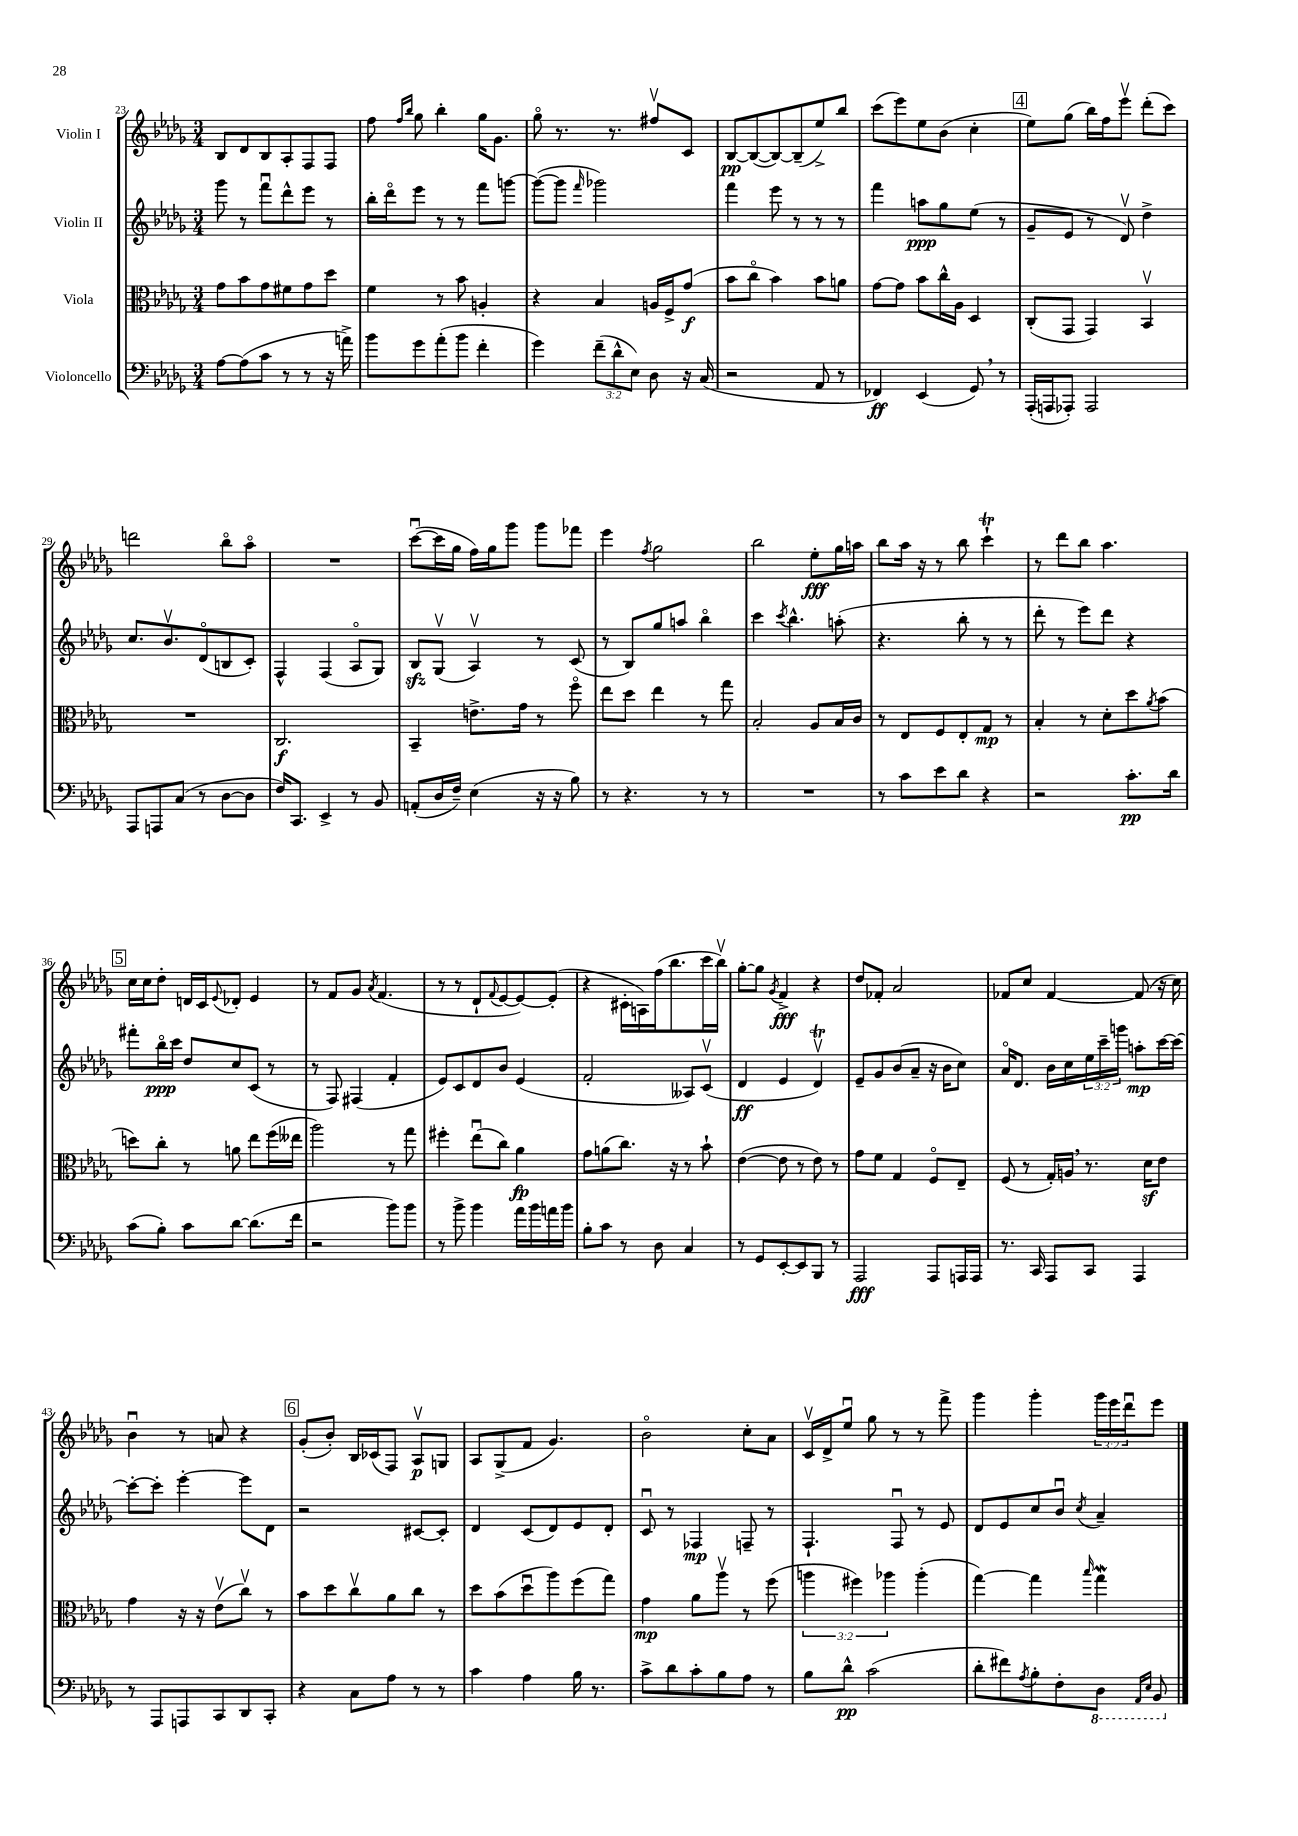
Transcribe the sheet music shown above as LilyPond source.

<<
\new StaffGroup <<
\new Staff = "s0" \with { instrumentName = "Violin I" } {
    \clef treble \key des \major \numericTimeSignature \time 3/4 \override Staff.TupletNumber.text = #tuplet-number::calc-fraction-text
    bes8 des'8 bes8 aes8-. f8 f8 |
    f''8 \grace { f''16 bes''16 } ges''8 bes''4-. ges''16 ges'8. |
    ges''8\flageolet r8. r8. fis''8\upbow c'8 |
    bes8~\pp bes8~( bes8~) bes8--( ees''8->) bes''8 |
    c'''8( ees'''8) ees''8 bes'8( c''4-. |
    \mark \markup { \box "4" } ees''8) ges''8( bes''16) f''16 ees'''8\upbow des'''8-.( c'''8) |
    d'''2 bes''8\flageolet aes''8\flageolet |
    R2. |
    c'''8~\downbow( c'''16 ges''16 f''16) ges''16 ges'''8 ges'''8 fes'''8 |
    ees'''4 \acciaccatura { f''8 } ges''2 |
    bes''2 ees''8-.\fff ges''16 a''16 |
    bes''8 aes''16 r16 r8 bes''8 c'''4-!\trill |
    r8 des'''8 bes''8 aes''4. |
    \mark \markup { \box "5" } c''16 c''16 des''8-. d'16 c'16 \appoggiatura { ees'8 } des'8-. ees'4 |
    r8 f'8 ges'8 \acciaccatura { aes'8 } f'4.( |
    r8 r8 des'8-! \appoggiatura { f'8 } ees'8~ ees'8~) ees'8-.( |
    r4 cis'16-. a16) f''16( bes''8. c'''16 bes''16\upbow) |
    ges''8~-. ges''8 \acciaccatura { ges'8 } f'4->\fff r4 |
    des''8 fes'8-. aes'2 |
    fes'8 c''8 fes'4~ fes'8( r16 c''16) |
    bes'4\downbow r8 a'8 r4 |
    \mark \markup { \box "6" } ges'8-.( bes'8-.) bes16 ces'16( f8) aes8\upbow\p g8 |
    aes8 ges8->( f'8 ges'4.) |
    bes'2\flageolet c''8-. aes'8 |
    c'16\upbow des'16-> ees''8\downbow ges''8 r8 r8 f'''8-> |
    ges'''4 ges'''4-. \tuplet 3/2 { ges'''16 ees'''16 des'''16\downbow } ees'''8 \bar "|." |
}
\new Staff = "s1" \with { instrumentName = "Violin II" } {
    \clef treble \key des \major \numericTimeSignature \time 3/4 \override Staff.TupletNumber.text = #tuplet-number::calc-fraction-text
    ges'''8 r8 f'''8\downbow des'''8-^ ees'''8 r8 |
    bes''16-. des'''16\flageolet ees'''8 r8 r8 f'''8 g'''8~ |
    g'''8~( g'''8 \grace { f'''16 } ges'''2) |
    f'''4 ees'''8 r8 r8 r8 |
    f'''4 a''8\ppp ges''8 ees''8( r8 |
    \mark \markup { \box "4" } ges'8-- ees'8 r8 des'8\upbow) des''4-> |
    c''8. bes'8.\upbow des'8\flageolet( b8 c'8-.) |
    f4-^ f4( aes8\flageolet ges8) |
    bes8\sfz ges8\upbow( aes4\upbow) r8 c'8( |
    r8 bes8) ges''8 a''8 bes''4\flageolet |
    c'''4 \acciaccatura { c'''8 } bes''4.-^ a''8-.( |
    r4. bes''8-. r8 r8 |
    des'''8-. r8 ees'''8) des'''8 r4 |
    \mark \markup { \box "5" } fis'''8-. bes''16\flageolet\ppp c'''16 des''8 c''8 c'8( r8 |
    r8 f8) fis4( f'4-. |
    ees'8) c'8 des'8 bes'8 ees'4( |
    f'2-. aeses8) c'8\upbow( |
    des'4\ff ees'4 des'4\upbow\trill) |
    ees'8-- ges'8 bes'8( aes'8-- r16 bes'16 c''8) |
    aes'16\flageolet des'8. bes'16 c''16 \tuplet 3/2 { ees''16 c'''16-- g'''16 } a''8-.\mp c'''16~ c'''16~ |
    c'''8~-. c'''8-. ees'''4~-. ees'''8 des'8 |
    \mark \markup { \box "6" } r2 cis'8~ cis'8-. |
    des'4 c'8( des'8) ees'8 des'8-. |
    c'8\downbow r8 fes4\mp f8-- r8 |
    f4.-! f8\downbow r8 ees'8 |
    des'8 ees'8 c''8 bes'8\downbow \acciaccatura { c''8 } aes'4-- \bar "|." |
}
\new Staff = "s2" \with { instrumentName = "Viola" } {
    \clef alto \key des \major \numericTimeSignature \time 3/4 \override Staff.TupletNumber.text = #tuplet-number::calc-fraction-text
    ges'8 bes'8 ges'8 fis'8 ges'8 des''8 |
    f'4 r8 bes'8 a4-. |
    r4 bes4 a16 f16-> ges'8\f( |
    bes'8 c''8\flageolet bes'4) bes'8 a'8 |
    ges'8~ ges'8 bes'8 c''16-^ aes16 des4 |
    \mark \markup { \box "4" } c8-.( ges,8 ges,4) bes,4\upbow |
    R2. |
    c2.\f |
    bes,4-- e'8.-> ges'16 r8 f''8\flageolet |
    ees''8 des''8 ees''4 r8 ges''8 |
    bes2-. aes8 bes16 c'16 |
    r8 ees8 f8 ees8-. ges8\mp r8 |
    bes4-. r8 des'8-. des''8 \acciaccatura { aes'8 } bes'8( |
    \mark \markup { \box "5" } d''8) c''8-. r8 a'8 ees''8 f''16( eeses''16 |
    aes''2) r8 ges''8 |
    fis''4-. ees''8\downbow( c''8) aes'4\fp |
    ges'8 a'8( c''8.) r16 r8 bes'8-! |
    ees'4~( ees'8 r8 ees'8) r8 |
    ges'8 f'8 ges4 f8\flageolet ees8-- |
    f8( r8 ges16-.) a16 \breathe r8. des'16\sf ees'8 |
    ges'4 r16 r16 ees'8\upbow( c''8\upbow) r8 |
    \mark \markup { \box "6" } bes'8 des''8 c''8\upbow aes'8 c''8 r8 |
    des''8 bes'8( des''8\downbow aes''8) f''8( ges''8) |
    ges'4\mp aes'8 aes''8\upbow r8 f''8( |
    \tuplet 3/2 { a''4 fis''4) aes''4 } aes''4-.( |
    ges''4~) ges''4 \grace { bes''16 } ges''4\mordent \bar "|." |
}
\new Staff = "s3" \with { instrumentName = "Violoncello" } {
    \clef bass \key des \major \numericTimeSignature \time 3/4 \override Staff.TupletNumber.text = #tuplet-number::calc-fraction-text
    aes8~ aes8( c'8 r8 r8 r16 a'16->) |
    bes'8 ges'8 aes'8-.( bes'8 f'4-. |
    ges'4) \tuplet 3/2 { f'8--( des'8-^ ees8) } des8 r16 c16( |
    r2 aes,8 r8 |
    fes,4\ff) ees,4( ges,8) \breathe r8 |
    \mark \markup { \box "4" } aes,,16-.( a,,16 aes,,8-.) aes,,2 |
    aes,,8 a,,8 c8( r8 des8~ des8 |
    f16) c,8. ees,4-> r8 bes,8 |
    a,8-.( des16 f16--) ees4( r16 r16 bes8) |
    r8 r4. r8 r8 |
    R2. |
    r8 c'8 ees'8 des'8 r4 |
    r2 c'8.-.\pp des'16 |
    \mark \markup { \box "5" } c'8( bes8-.) c'8 des'8~ des'8.( f'16 |
    r2 bes'8) bes'8 |
    r8 bes'8-> bes'4 aes'16 bes'16 a'16 bes'16 |
    bes8-. c'8 r8 des8 c4 |
    r8 ges,8 ees,8~-. ees,8 bes,,8 r8 |
    aes,,2\fff aes,,8 a,,16 a,,16 |
    r8. c,16 aes,,8 c,8 aes,,4 |
    r8 aes,,8 a,,8 c,8 des,8 c,8-. |
    \mark \markup { \box "6" } r4 c8 aes8 r8 r8 |
    c'4 aes4 bes16 r8. |
    c'8-> des'8 c'8-. bes8 aes8 r8 |
    bes8 des'8-^\pp c'2( |
    des'8-. fis'8) \acciaccatura { aes8 } bes8-. f8-. \ottava #-1 des,8 \grace { aes,,16 ees,16 } bes,,8 \ottava #0 \bar "|." |
}
>>
>>
\layout { \context { \Score currentBarNumber = #23 } }
